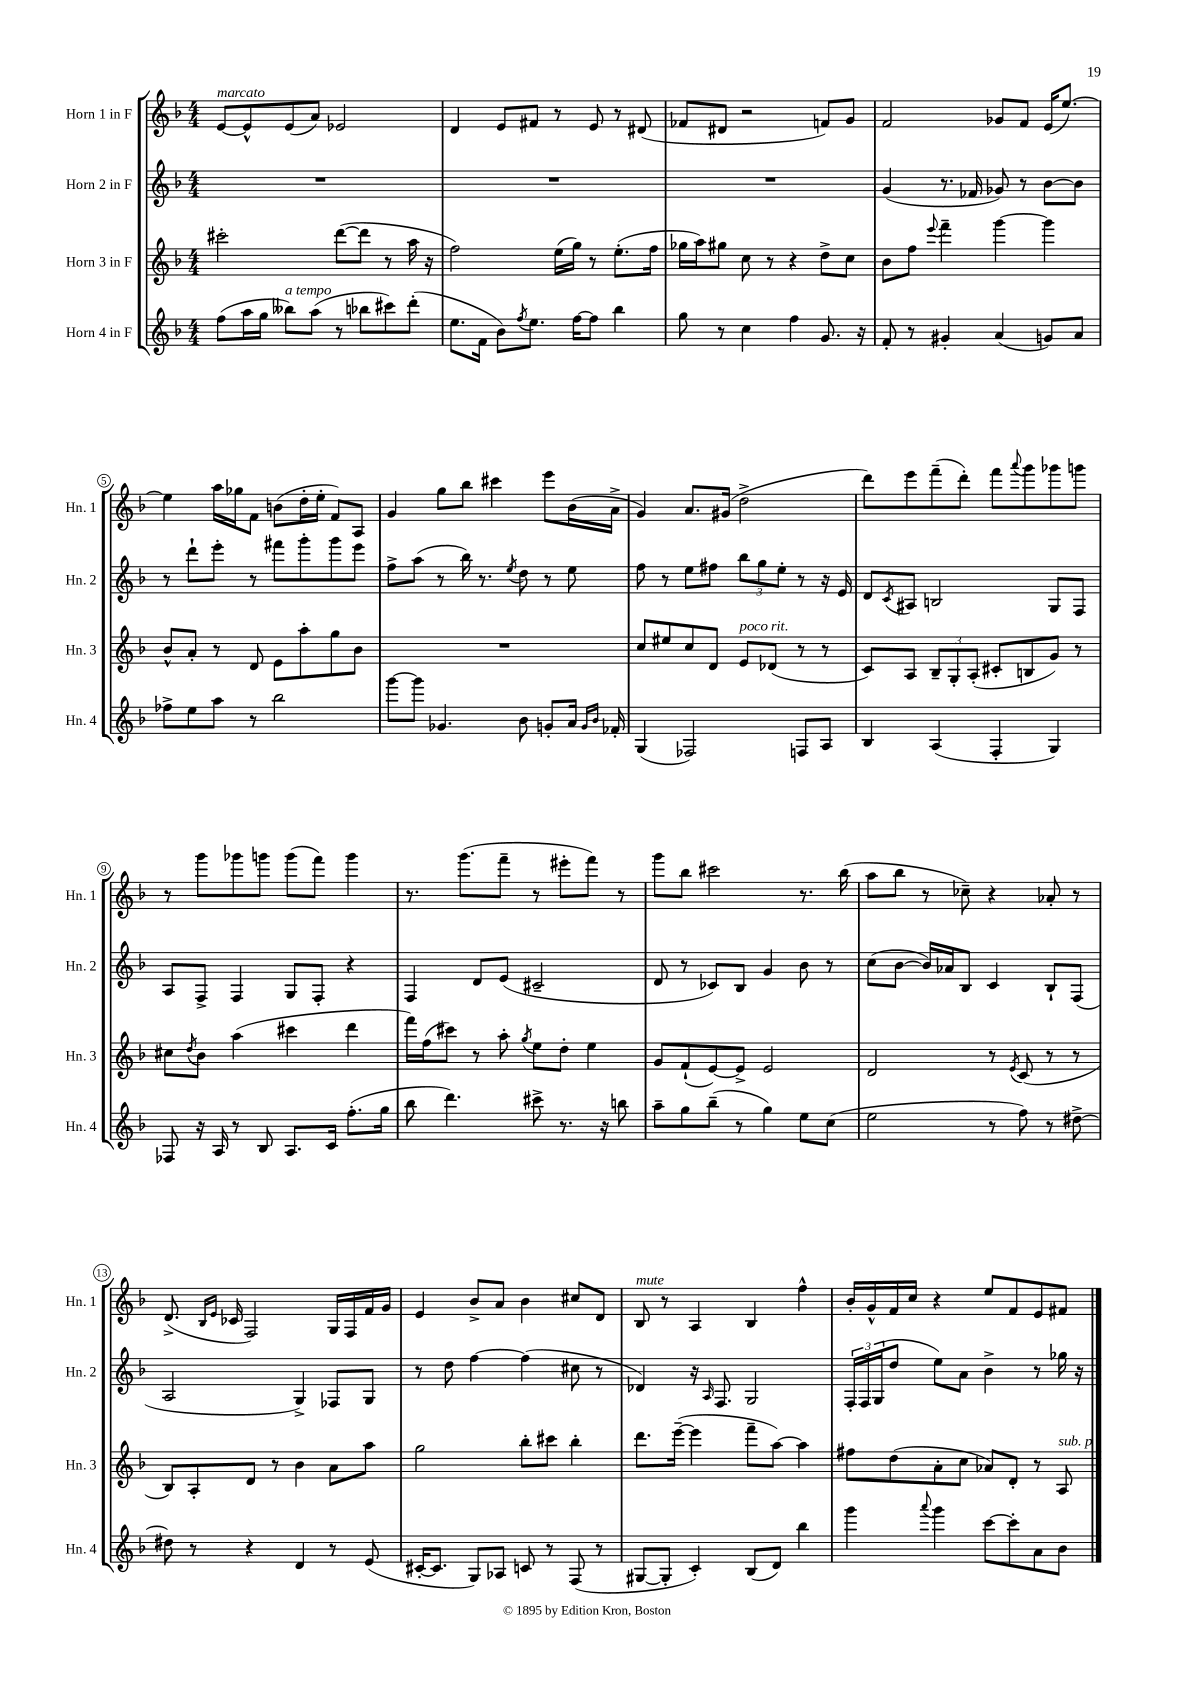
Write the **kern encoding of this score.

**kern	**kern	**kern	**kern
*staff4	*staff3	*staff2	*staff1
*clefG2	*clefG2	*clefG2	*clefG2
*k[b-]	*k[b-]	*k[b-]	*k[b-]
*M4/4	*M4/4	*M4/4	*M4/4
(8ff	2ccc#'	1r	[8e
16aa	.	.	8e^^]
16gg	.	.	.
8bb--)	.	.	(8e
(8aa	.	.	8a)
8r	([8ddd	.	2e-
8bb-	8ddd]	.	.
8ccc#)	8r	.	.
(8ddd'	16aa	.	.
.	16r	.	.
=	=	=	=
8.ee	2ff)	1r	4d
16f	.	.	.
8b-)	.	.	8e
8qff	.	.	.
8.ee	.	.	8f#
.	(16ee	.	8r
[16ff	16gg)	.	.
8ff]	8r	.	8e
4bb-	(8.ee'	.	8r
.	.	.	(8d#
.	16ff	.	.
=	=	=	=
8gg	16gg-	1r	8f-
.	16aa)	.	.
8r	8gg#	.	8d#
4cc	8cc	.	2r
.	8r	.	.
4ff	4r	.	.
8.g	8dd^	.	8f)
.	8cc	.	8g
16r	.	.	.
=	=	=	=
8f'	8b-	(4g	2f
8r	8ff	.	.
.	8qqeee	.	.
4g#'	4fff~	8.r	.
.	.	16f-	.
(4a	[4ggg	8g-)	8g-
.	.	8r	8f
8g)	4ggg]	[8b-	(16e
.	.	.	[8.ee)
8a	.	8b-]	.
=	=	=	=
8ff-^	8b-^^	8r	4ee]
8ee	8a'	8ddd`	.
8aa	8r	8eee'	16aa
.	.	.	16gg-
8r	8d	8r	8f
2bb-	8e	8fff#	(8b
.	8aa'	8ggg'	16dd'
.	.	.	16ee'
.	8gg	8ggg	8f)
.	8b-	8eee	8A
=	=	=	=
[8ggg	1r	8ff^	4g
8ggg]	.	(8aa	.
4.g-	.	8r	8gg
.	.	16bb-)	8bb-
.	.	8.r	.
.	.	.	4ccc#
.	.	8qee	.
8b-	.	8dd	.
8g'	.	8r	8eee
16a	.	8ee	(16b-
16qqg	.	.	.
16qqb-	.	.	.
16f-'	.	.	16a^
=	=	=	=
(4G	8cc	8ff	4g)
.	8ee#	8r	.
2F-)	8cc	8ee	8.a
.	8d	8ff#	.
.	.	.	(16g#
.	8e	12bb-	2dd^
.	.	12gg	.
.	(8d-	.	.
.	.	12ee'	.
8F	8r	8r	.
8A	8r	16r	.
.	.	16e	.
=	=	=	=
4B-	8c)	8d	8ddd)
.	.	8qc	.
.	8A	8A#	8eee
(4A	12B-~	2B	(8fff~
.	12G'	.	.
.	.	.	8ddd')
.	(12A'	.	.
4F'	8c#'	.	8fff
.	.	.	8qqaaa
.	8B	.	8ggg
4G)	8g)	8G	8ggg-
.	8r	8F	8ggg
=	=	=	=
8F-	8cc#	8A	8r
.	8qdd	.	.
16r	8b-	8F^	8ggg
16A	.	.	.
8r	(4aa	4F	8ggg-
8B-	.	.	8ggg
8.A	4ccc#	8G	(8ggg
.	.	8F'	8fff)
16c	.	.	.
(8.ff'	4ddd	4r	4ggg
16gg	.	.	.
=	=	=	=
8bb-	16fff)	4F	8.r
.	(16ff	.	.
4.ddd)	8ccc#)	.	.
.	.	.	(8.ggg
.	8r	8d	.
.	8aa'	(8e	8fff~
.	8qgg	.	.
8ccc#^	8ee	2c#~	8r
8.r	8dd'	.	8eee#'
.	4ee	.	8fff)
16r	.	.	.
8bb	.	.	8r
=	=	=	=
8aa~	8g	8d	8ggg
8gg	(8f`	8r	8bb-
(8bb-~	[8e)	8c-)	2ccc#
8r	8e^]	8B-	.
4gg)	2e	4g	.
8ee	.	8b-	8.r
(8cc	.	8r	.
.	.	.	(16bb-
=	=	=	=
2ee	2d	(8cc	8aa
.	.	[8b-	8bb-
.	.	16b-])	8r
.	.	16a-	.
.	.	8B-	8cc-~)
8r	8r	4c	4r
.	8qe	.	.
8ff)	(8c	.	.
8r	8r	8B-`	8a-'
[8dd#^	8r	(8F	8r
=	=	=	=
8dd#]	8B-)	2A	(8.d^
8r	8A'	.	.
.	.	.	16qqB-
.	.	.	16qqe
.	.	.	16c-
4r	8d	.	2F)
.	8r	.	.
4d	4b-	4G^)	.
8r	8a	8F-	16G
.	.	.	16F
(8e	8aa	8G	16f
.	.	.	16g
=	=	=	=
[16c#'	2gg	8r	4e
8.c#]	.	.	.
.	.	8dd	.
8G)	.	[4ff	8b-^
8A-	.	.	8a
8c	8bb-'	(4ff]	4b-
8r	8ccc#	.	.
(8F	4bb-'	8cc#	8cc#
8r	.	8r	8d
=	=	=	=
[8G#	8.ddd	4d-)	8B-
8G#']	.	.	8r
.	([16eee~	.	.
4c')	4eee]	16r	4A
.	.	16qqA	.
.	.	8.F	.
(8B-	8fff~	2G	4B-
8d)	[8aa)	.	.
4bb-	4aa]	.	4ff^^
=	=	=	=
4ggg	8ff#	24F'	16b-'
.	.	24F	.
.	.	.	16g^^
.	.	(24G	.
.	(8dd	8dd	16f
.	.	.	16cc
8qqaaa	.	.	.
4ggg	8a'	8ee)	4r
.	8cc	8a	.
[8ccc	8a-)	4b-^	8ee
8ccc']	8d'	.	8f
8a	8r	8r	8e
8b-	8A	16gg-	8f#
.	.	16r	.
==	==	==	==
*-	*-	*-	*-
